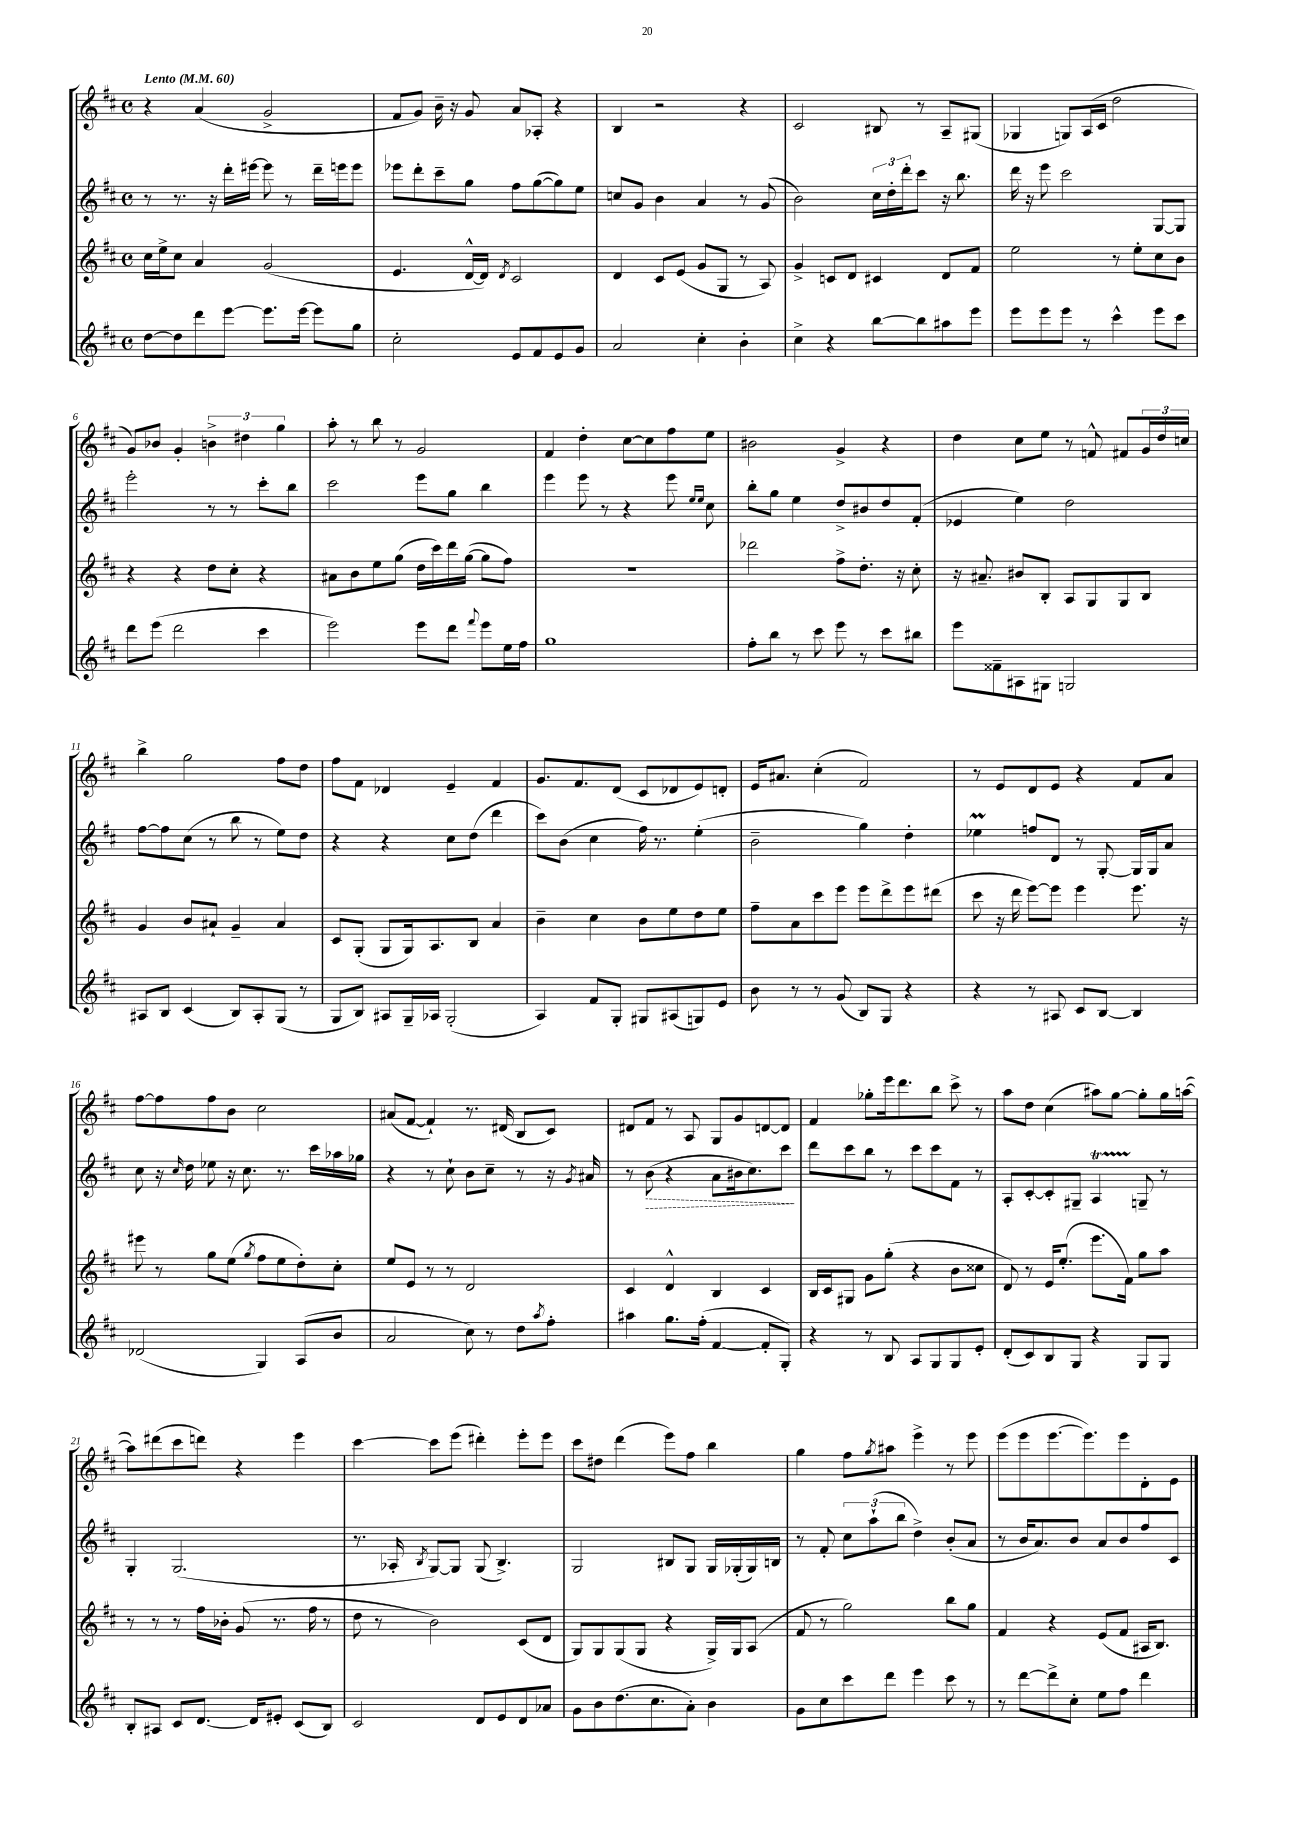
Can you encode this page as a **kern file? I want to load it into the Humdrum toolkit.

**kern	**kern	**kern	**kern
*staff4	*staff3	*staff2	*staff1
*clefG2	*clefG2	*clefG2	*clefG2
*k[f#c#]	*k[f#c#]	*k[f#c#]	*k[f#c#]
*M4/4	*M4/4	*M4/4	*M4/4
*met(c)	*met(c)	*met(c)	*met(c)
*MM60	*MM60	*MM60	*MM60
[8dd\L	16cc#\LL	8r	4r
.	16ee^\J	.	.
8dd\]	8cc#\J	8.r	.
8ddd\	4a/	.	(4a/
.	.	16r	.
[8eee\J	.	16ddd'\LL	.
.	.	[16eee#\JJ	.
8.eee\]L	(2g/	8eee#\]	2g^/
.	.	8r	.
[16eee\Jk	.	.	.
8eee\]L	.	16ddd~\LL	.
.	.	16eee\J	.
8gg\J	.	8eee\J	.
=	=	=	=
2cc#'\	4.e/	8eee-\L	8f#/L
.	.	8ddd'\	8g/J)
.	.	8ccc#~\	16b~\
.	.	.	16r
.	[16d^^/LL	8gg\J	8g/
.	16d/]JJ)	.	.
.	8qd/	.	.
8e/L	2c#/	8ff#\L	8a/L
8f#/	.	([8gg\	8A-'/J
8e/	.	8gg\])	4r
8g/J	.	8ee\J	.
=	=	=	=
2a/	4d/	8cc/L	4B/
.	.	8g/J	.
.	8c#/L	4b\	2r
.	(8e/J	.	.
4cc#'\	8g/L	4a/	.
.	8G/J	.	.
4b'\	8r	8r	4r
.	8A/)	(8g/	.
=	=	=	=
4cc#^\	4g^/	2b\)	2c#/
4r	8c/L	.	.
.	8d/J	.	.
[8bb\L	4c#/	24cc#\LL	8B#/
.	.	24dd'\	.
.	.	24ddd'\J	.
8bb\]	.	8ccc#\J	8r
8aa#\	8d/L	16r	8A~/L
.	.	8.bb\	.
8eee\J	8f#/J	.	(8G#/J
=	=	=	=
8eee\L	2ee\	16ddd\	4G-/
.	.	16r	.
8eee\	.	8eee\	.
8eee\J	.	2ccc#\	8G/L)
8r	.	.	(16A/L
.	.	.	16c#/JJ
4ccc#^^\	8r	.	2dd\
.	8ee'\L	.	.
8eee\L	8cc#\	[8G/L	.
8ccc#\J	8b\J	8G/]J	.
=	=	=	=
8ddd\L	4r	2eee'\	8g/L)
(8eee\J	.	.	8b-/J
2ddd\	4r	.	4g'/
.	8dd\L	8r	6b^\
.	8cc#'\J	8r	.
.	.	.	6dd#\
4ccc#\	4r	8ccc#'\L	.
.	.	.	6gg\
.	.	8bb\J	.
=	=	=	=
2eee\)	8a#\L	2ccc#\	8aa'\
.	8b\	.	8r
.	8ee\	.	8bb\
.	(8gg\J	.	8r
8eee\L	16dd\LL	8eee\L	2g/
.	16ccc#\)	.	.
8ddd\J	16ddd\	8gg\J	.
.	([16gg\JJ	.	.
8qqfff#/	.	.	.
8eee\L	8gg\]L	4bb\	.
16ee\L	8ff#\J)	.	.
16ff#\JJ	.	.	.
=	=	=	=
1gg	1r	4eee\	4f#/
.	.	8eee\	4dd'\
.	.	8r	.
.	.	4r	[8cc#\L
.	.	.	8cc#\]
.	.	8eee\	8ff#\
.	.	16qqee/LL	.
.	.	16qqee/JJ	.
.	.	8cc#\	8ee\J
=	=	=	=
8ff#'\L	2ddd-\	8bb'\L	2b#\
8bb\J	.	8gg\J	.
8r	.	4ee\	.
8ccc#\	.	.	.
8eee\	8ff#^\L	8dd^/L	4g^/
8r	8.dd'\J	8b#/	.
8ccc#\L	.	8dd/	4r
.	16r	.	.
8bb#\J	8cc#'\	(8f#'/J	.
=	=	=	=
8eee\L	16r	4e-/	4dd\
.	8.a#~/	.	.
8f##~\	.	.	.
8A#\	8b#/L	4ee\)	8cc#\L
8G#\J	8B'/J	.	8ee\J
2G/	8A/L	2dd\	8r
.	8G/	.	8f^^/
.	8G/	.	8f#/L
.	8B/J	.	24g/L
.	.	.	24dd/
.	.	.	24cc/JJ
=	=	=	=
8A#/L	4g/	[8ff#\L	4bb^\
8B/J	.	8ff#\]	.
(4c#/	8b/L	(8cc#\J	2gg\
.	8a#`/J	8r	.
8B/L)	4g~/	8bb\	.
8A#'/	.	8r	.
(8G/J	4a#/	8ee\L)	8ff#\L
8r	.	8dd\J	8dd\J
=	=	=	=
8G/L	8c#/L	4r	8ff#\L
8B/J)	(8G'/J	.	8f#\J
8A#/L	8G/L	4r	4d-/
16G~/L	16G/k)	.	.
16A-/JJ	8.A/	.	.
(2G'/	.	8cc#\L	4e~/
.	8B/J	(8dd\J	.
.	4a/	4ddd\	4f#/
=	=	=	=
4A/)	4b~\	8ccc#\L)	8.g/L
.	.	(8b\J	.
.	.	.	8.f#/
8f#/L	4cc#\	4cc#\	.
8G'/J	.	.	(8d/J
8G#/L	8b\L	16ff#\)	8c#/L
.	.	8.r	.
(8A#/	8ee\	.	8d-/
8G/)	8dd\	(4ee'\	8e/)
8e/J	8ee\J	.	8d'/J
=	=	=	=
8b\	8ff#~\L	2b~\	16e/LK
.	.	.	8.a#/J
8r	8a\	.	.
8r	8ccc#\	.	(4cc#'\
(8g/	8eee\J	.	.
8B/L)	8eee\L	4gg\)	2f#/)
8G/J	8ddd^\	.	.
4r	8eee\	4dd'\	.
.	(8ddd#\J	.	.
=	=	=	=
4r	8ccc#\	4ee-\	8r
.	16r	.	8e/L
.	16ddd\	.	.
8r	[8eee\L)	8ff/L	8d/
8A#/	8eee\]J	8d/J	8e/J
8c#/L	4eee\	8r	4r
[8B/J	.	[8G'/	.
4B/]	8.eee\	16G/]LL	8f#/L
.	.	16G/J	.
.	.	8a/J	8a/J
.	16r	.	.
=	=	=	=
(2d-/	8eee#\	8cc#\	[8ff#\L
.	8r	16r	8ff#\]
.	.	16qqcc#/	.
.	.	16dd\	.
.	8gg\L	8ee-\	8ff#\
.	(8ee\J	16r	8b\J
.	.	8.cc#\	.
.	8qgg/	.	.
4G/)	8ff#\L	.	2cc#\
.	8ee\	8.r	.
(8A/L	8dd'\)	.	.
.	.	16ccc#\LL	.
8b/J	8cc#'\J	16aa-\	.
.	.	16gg-\JJ	.
=	=	=	=
2a/	8ee/L	4r	(8a#/L
.	8e/J	.	[8f#/J
.	8r	8r	4f#`/])
.	8r	8cc#`\	.
8cc#\)	2d/	8b\L	8.r
8r	.	8cc#~\J	.
.	.	.	(16d#/
8dd\L	.	8r	8B/L
8qaa/	.	.	.
8ff#'\J	.	16r	8c#/J)
.	.	8qg/	.
.	.	16a#/	.
=	=	=	=
4aa#\	4c#/	8r	8d#/L
.	.	(8b\	8f#/J
8.gg\L	4d^^/	4r	8r
.	.	.	8A/
(16ff#'\Jk	.	.	.
[4f#/	4B/	8a\L	8G/L
.	.	16b#\k	8g/
.	.	8.cc#\)	.
8f#'/]L	4c#/	.	[8d/
8G'/J)	.	8ccc#\J	8d/]J
=	=	=	=
4r	16B/LL	8ddd\L	4f#/
.	16c#/J	.	.
.	8G#/J	8ccc#\	.
8r	8g\L	8bb\J	8gg-'\L
8B/	(8gg'\J	8r	16eee\k
.	.	.	8.ddd\
8A/L	4r	8ccc#\L	.
8G/	.	8ccc#\	8bb\J
8G/	8b\L	8f#\J	8ccc#^\
8e'/J	8cc##\J	8r	8r
=	=	=	=
(8d'/L	8d/)	8A'/L	8aa\L
8c#/)	8r	[8c#'/	8dd\J
8B/	16e/LK	8c#'/]	(4cc#\
.	(8.ee'/J	.	.
8G/J	.	8G#~/J	.
4r	8.eee\L	4A/	8aa#\L)
.	.	.	[8gg\J
.	16f#\Jk)	.	.
8G/L	8gg\L	8G~/	8gg'\]L
8G/J	8aa\J	8r	16gg\L
.	.	.	([16aa\JJ
=	=	=	=
8B'/L	8r	4G'/	8aa\]L)
8A#/J	8r	.	(8ddd#\
8c#/L	8r	(2.G/	8ccc#\
[8.d/J	16ff#\LL	.	8ddd\J)
.	16b-'\JJ	.	.
.	(8g/	.	4r
16d/]LK	.	.	.
8e#'/J	8.r	.	.
(8c#/L	.	.	4eee\
.	16ff#\	.	.
8B/J)	8r	.	.
=	=	=	=
2c#/	8dd\	8.r	[4ccc#\
.	8r	.	.
.	.	16A-'/	.
.	.	8qB/	.
.	2b\)	[8G/L)	8ccc#\]L
.	.	8G/]J	(8eee\J
8d/L	.	(8G/	4ddd#'\)
8e/	.	4.B^/)	.
8d/	(8c#/L	.	8eee'\L
8a-/J	8d/J	.	8eee\J
=	=	=	=
8g\L	8G/L)	2G/	8ccc#\L
8b\	8G/	.	8dd#\J
(8.dd\	(8G/	.	(4ddd\
.	8G/J	.	.
8.cc#\	.	.	.
.	4r	8B#/L	8eee\L)
8a'\J)	.	8G/J	8ff#\J
4b\	16G^/LL)	16G/LL	4bb\
.	16G/J	(16G-'/	.
.	(8A/J	16G-/)	.
.	.	16B/JJ	.
=	=	=	=
8g\L	8f#/	8r	4gg\
8cc#\	8r	8f#'/	.
8ccc#\	2gg\)	12cc#\L	8ff#\L
.	.	(12aa`\	.
.	.	.	8qgg/
8ddd\J	.	.	8aa#\J
.	.	12bb\J	.
4eee\	.	4dd^\)	4eee^\
8ccc#\	8bb\L	(8b'/L	8r
8r	8gg\J	8a/J	8eee\
=	=	=	=
8r	4f#/	8r	(8eee\L
[8ddd\L	.	16b/LK	8eee\
.	.	8.a/)	.
8ddd^\]	4r	.	[8.eee\
8cc#'\J	.	8b/J	.
.	.	.	8.eee\])
8ee\L	(8e/L	8a/L	.
8ff#\J	8f#/J	8b/	8eee\
4ddd\	16A#/LK	8ff#/	8d'\
.	8.B/J)	.	.
.	.	8c#/J	8e\J
==	==	==	==
*-	*-	*-	*-
